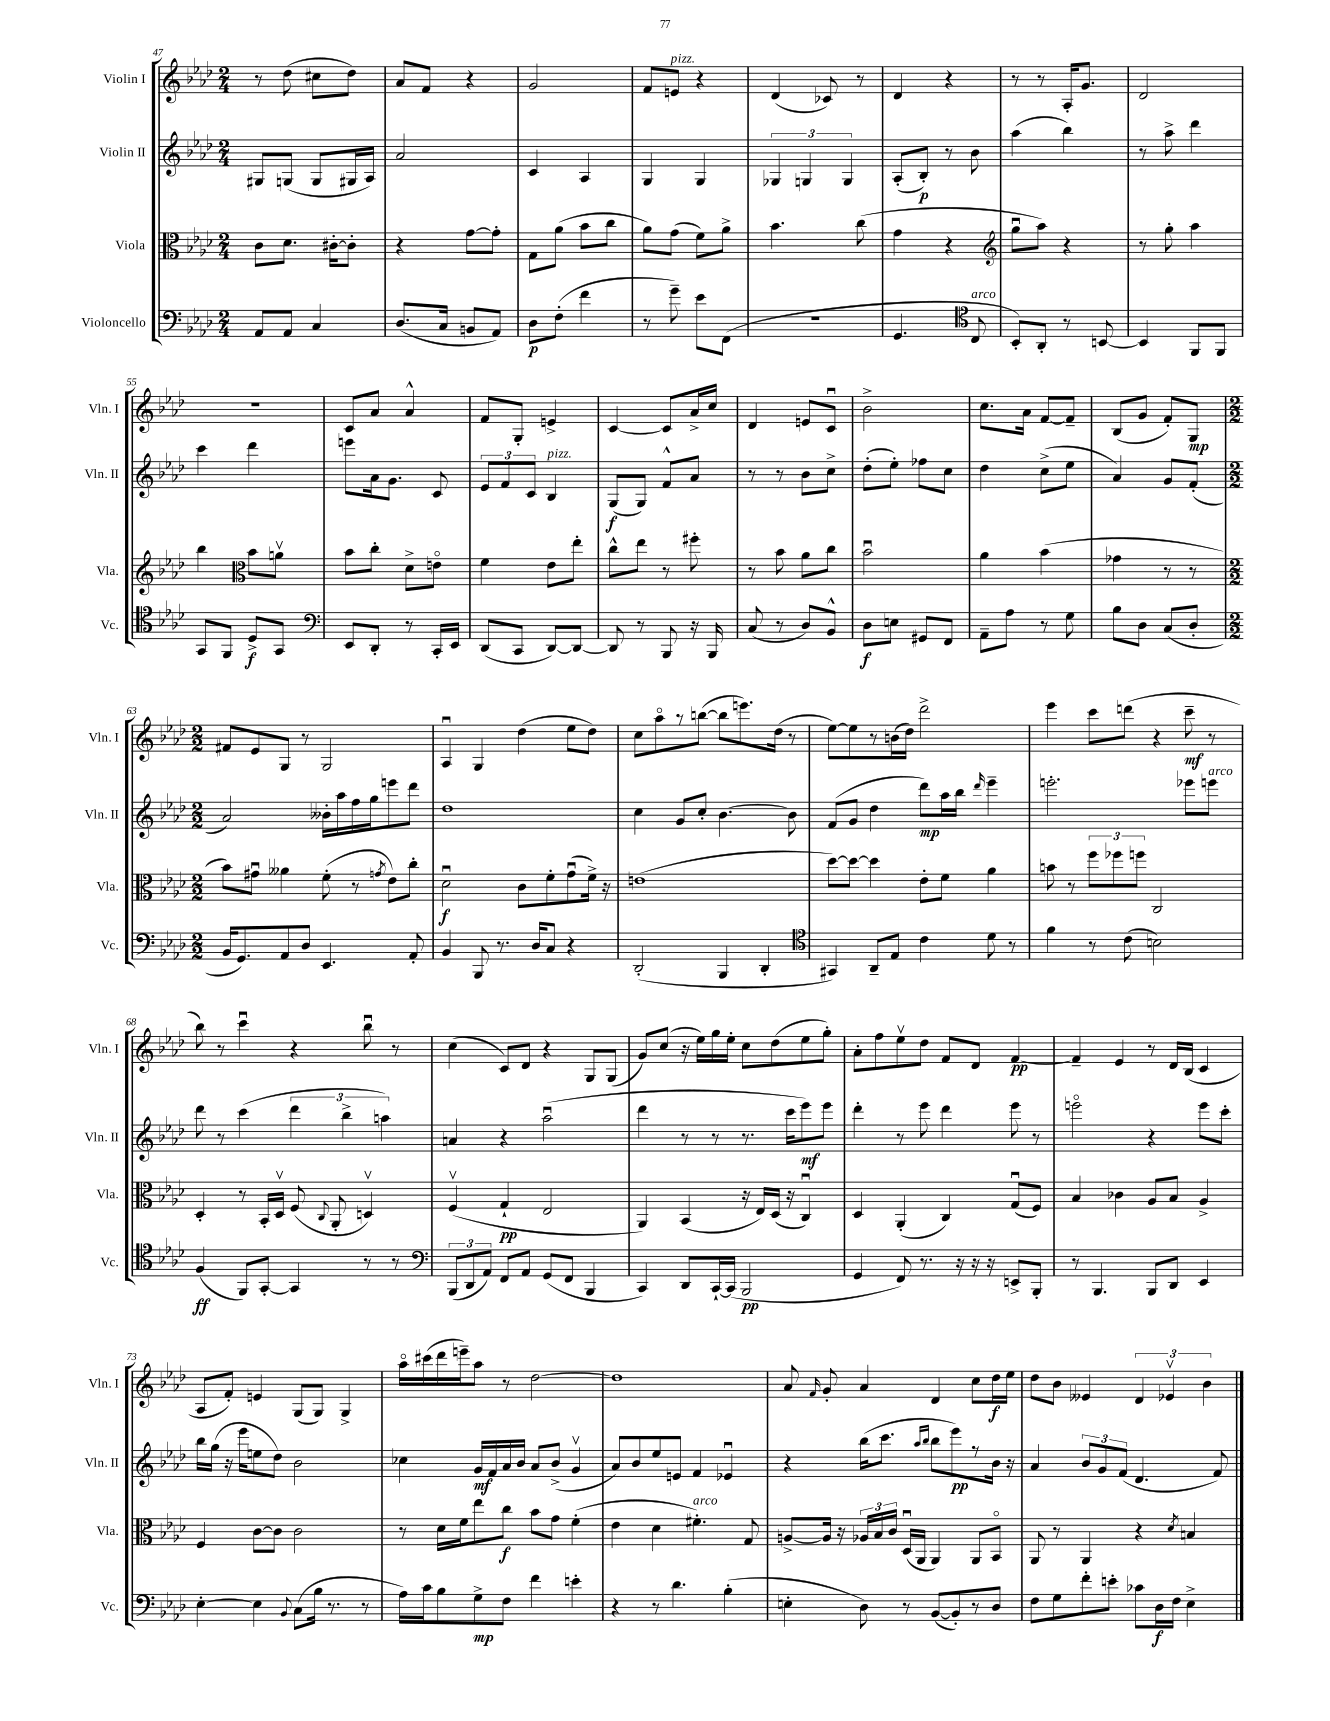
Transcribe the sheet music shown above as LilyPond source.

<<
\new StaffGroup <<
\new Staff = "s0" \with { instrumentName = "Violin I" shortInstrumentName = "Vln. I" } {
    \clef treble \key aes \major \numericTimeSignature \time 2/4
    \autoBeamOff r8 des''8( cis''8[ des''8]) |
    aes'8[ f'8] r4 |
    g'2 |
    f'8[ e'8]^\markup { \italic "pizz." } r4 |
    des'4( ces'8) r8 |
    des'4 r4 |
    r8 r8 aes16[-. g'8.] |
    des'2 |
    r2 |
    c'8[ aes'8] aes'4-^ |
    f'8[ g8]-. e'4-> |
    c'4~ c'8[ aes'16-> c''16] |
    des'4 e'8[ c'8]\downbow |
    bes'2-> |
    c''8.[ aes'16] f'8[~ f'8]-- |
    bes8[( g'8] f'8[-.) g8]\mp |
    \numericTimeSignature \time 2/2 fis'8[ ees'8 g8] r8 g2 |
    aes4\downbow g4 des''4( ees''8[ des''8]) |
    c''8[ aes''8\flageolet r8 b''8]~( b''8[ e'''8.) des''16]( r8 |
    ees''8[~) ees''8 r8 b'16( des''16]) des'''2-> |
    ees'''4 c'''8[ d'''8]( r4 c'''8--\mf r8 |
    bes''8) r8 c'''4\downbow r4 bes''8\downbow r8 |
    c''4( c'8[) des'8] r4 g8[ g8]( |
    g'8[) c''8]( r16 ees''16[) g''16 ees''16]-. c''8[ des''8( ees''8 g''8]-.) |
    aes'8[-. f''8 ees''8\upbow des''8] f'8[ des'8] f'4~\pp |
    f'4-- ees'4 r8 des'16[ bes16]( c'4 |
    aes8[ f'8]-.) e'4 g8[( g8]) g4-> |
    aes''16[\flageolet cis'''16( des'''16 e'''16--) aes''8] r8 des''2~ |
    des''1 |
    aes'8 \grace { f'16 } g'8-. aes'4 des'4 c''8[ des''16\f ees''16] |
    des''8[ bes'8] eeses'4 \tuplet 3/2 { des'4 ees'4\upbow bes'4 } \bar "|." |
}
\new Staff = "s1" \with { instrumentName = "Violin II" shortInstrumentName = "Vln. II" } {
    \clef treble \key aes \major \numericTimeSignature \time 2/4
    \autoBeamOff gis8[ g8]( g8[ gis16 aes16]) |
    aes'2 |
    c'4 aes4 |
    g4 g4 |
    \tuplet 3/2 { ges4 g4 g4 } |
    aes8[-.( bes8]-.\p) r8 bes'8 |
    aes''4( bes''4) |
    r8 aes''8-> des'''4 |
    c'''4 des'''4 |
    e'''8[ aes'16 g'8.] c'8 |
    \tuplet 3/2 { ees'8[ f'8 c'8] } bes4^\markup { \italic "pizz." } |
    g8[\f( g8]) f'8[-^ aes'8] |
    r8 r8 bes'8[ c''8]-> |
    des''8[-.( ees''8]-.) fes''8[ c''8] |
    des''4 c''8[->( ees''8] |
    aes'4) g'8[ f'8]-.( |
    \numericTimeSignature \time 2/2 aes'2) beses'16[-. aes''16 f''16 g''16 e'''8 des'''8] |
    des''1 |
    c''4 g'8[ c''8]-. bes'4.~ bes'8 |
    f'8[( g'8] des''4 des'''8[\mp) aes''16 bes''16] \grace { des'''16 } ees'''4-- |
    e'''2.-. ees'''8[ e'''8]^\markup { \italic "arco" } |
    des'''8 r8 c'''4( \tuplet 3/2 { des'''4 bes''4-> a''4) } |
    a'4 r4 aes''2\downbow( |
    des'''4 r8 r8 r8. c'''16[ ees'''8\mf) ees'''8] |
    des'''4-. r8 ees'''8 des'''4 ees'''8 r8 |
    e'''2\flageolet r4 e'''8[ c'''8]-. |
    bes''16[ g''16]( r16 ees'''16[ e''8 des''8]) bes'2 |
    ces''4 g'16[\mf f'16 aes'16 bes'16] aes'8[ bes'8]->( g'4\upbow |
    aes'8[) bes'8 ees''8 e'8] f'4 ees'4\downbow |
    r4 bes''16[( c'''8.] \grace { aes''16[ bes''16] } bes''8[ ees'''8\pp) r8 bes'16] r16 |
    aes'4 \tuplet 3/2 { bes'8[ g'8 f'8]( } des'4. f'8) \bar "|." |
}
\new Staff = "s2" \with { instrumentName = "Viola" shortInstrumentName = "Vla." } {
    \clef alto \key aes \major \numericTimeSignature \time 2/4
    \autoBeamOff c'8[ des'8.] cis'16[~-. cis'8]-. |
    r4 g'8[~ g'8]-. |
    g8[ aes'8]( bes'8[ c''8] |
    aes'8[) g'8]( f'8[) aes'8]-> |
    bes'4. c''8( |
    g'4 r4 |
    \clef treble g''8[\downbow aes''8]) r4 |
    r8 g''8-. aes''4 |
    bes''4 \clef alto bes'8[ a'8]\upbow |
    bes'8[ c''8]-. des'8[-> e'8]\flageolet |
    f'4 ees'8[ ees''8]-. |
    c''8[-^ ees''8] r8 fis''8-. |
    r8 bes'8 aes'8[ c''8] |
    bes'2\downbow |
    aes'4 bes'4( |
    ges'4 r8 r8 |
    \numericTimeSignature \time 2/2 bes'8[) gis'8]\downbow aeses'4 f'8-.( r8 \acciaccatura { g'8 } ees'8[) c''8]-. |
    des'2\downbow\f c'8[ f'8-. g'8\downbow( f'16]->) r16 |
    e'1( |
    des''8[~) des''8]~ des''4 ees'8[-. f'8] aes'4 |
    b'8 r8 \tuplet 3/2 { f''8[ fes''8 f''8] } c2 |
    des4-. r8 bes,16[-. des16]\upbow f8( \appoggiatura { c8 } aes,8-. d4\upbow) |
    f4\upbow( g4-!\pp ees2 |
    aes,4) bes,4( r16 ees16[) des16]( r16 c4\downbow) |
    des4 aes,4-.( c4) g8[\downbow( f8]) |
    bes4 ces'4 aes8[ bes8] aes4-> |
    f4 c'8[~ c'8] c'2 |
    r8 des'16[ f'16 ees''8 c''8]\f bes'8[ g'8] f'4-.( |
    ees'4 des'4 fis'4.-.^\markup { \italic "arco" }) g8 |
    a8[~-> a16] r16 \tuplet 3/2 { aes16[ bes16 c'16] } des16[\downbow( aes,16] aes,4) aes,8[ bes,8]\flageolet |
    aes,8 r8 aes,4 r4 \acciaccatura { des'8 } b4 \bar "|." |
}
\new Staff = "s3" \with { instrumentName = "Violoncello" shortInstrumentName = "Vc." } {
    \clef bass \key aes \major \numericTimeSignature \time 2/4
    \autoBeamOff aes,8[ aes,8] c4 |
    des8.[( c16] b,8[ aes,8]) |
    des8[\p f8]-.( f'4 |
    r8 g'8--) ees'8[ f,8]( |
    r2 |
    g,4. \clef tenor c8^\markup { \italic "arco" } |
    bes,8[-.) aes,8]-. r8 b,8~ |
    b,4 f,8[ f,8] |
    g,8[ f,8] des8[->\f g,8] |
    \clef bass ees,8[ des,8]-. r8 c,16[-. ees,16] |
    des,8[( c,8] des,8[~) des,8]~ |
    des,8 r8 bes,,8 r16 bes,,16 |
    c8( r8 des8[) bes,8]-^ |
    des8[\f e8] gis,8[ f,8] |
    aes,8[-- aes8] r8 g8 |
    bes8[ des8] c8[( des8]-. |
    \numericTimeSignature \time 2/2 bes,16[ g,8.) aes,8 des8] ees,4. aes,8-. |
    bes,4 bes,,8 r8. des16[ c8] r4 |
    des,2-.( bes,,4 des,4-. |
    \clef tenor gis,4) aes,8[-- ees8] c'4 des'8 r8 |
    f'4 r8 c'8( b2) |
    f4\ff( f,8[) g,8]~-. g,4 r8 r8 |
    \clef bass \tuplet 3/2 { bes,,8[( des,8 aes,8]) } f,8[ aes,8] g,8[( f,8] bes,,4 |
    c,4) des,8[ c,16~-! c,16]( bes,,2\pp |
    g,4 f,8) r8. r16 r16 r16 e,8[-> bes,,8]-. |
    r8 bes,,4. bes,,8[ des,8] ees,4 |
    ees4~-. ees4 \appoggiatura { bes,8 } c8[( bes16] r8. r8 |
    aes16[) c'16 bes8 g8->\mp f8] f'4 e'4-. |
    r4 r8 des'4. bes4-.( |
    e4-. des8) r8 bes,8[~( bes,8-.) r8 des8] |
    f8[ g8 f'8-. e'8]-. ces'8[ des16\f f16] ees4-> \bar "|." |
}
>>
>>
\layout { \context { \Score currentBarNumber = #47 } }
